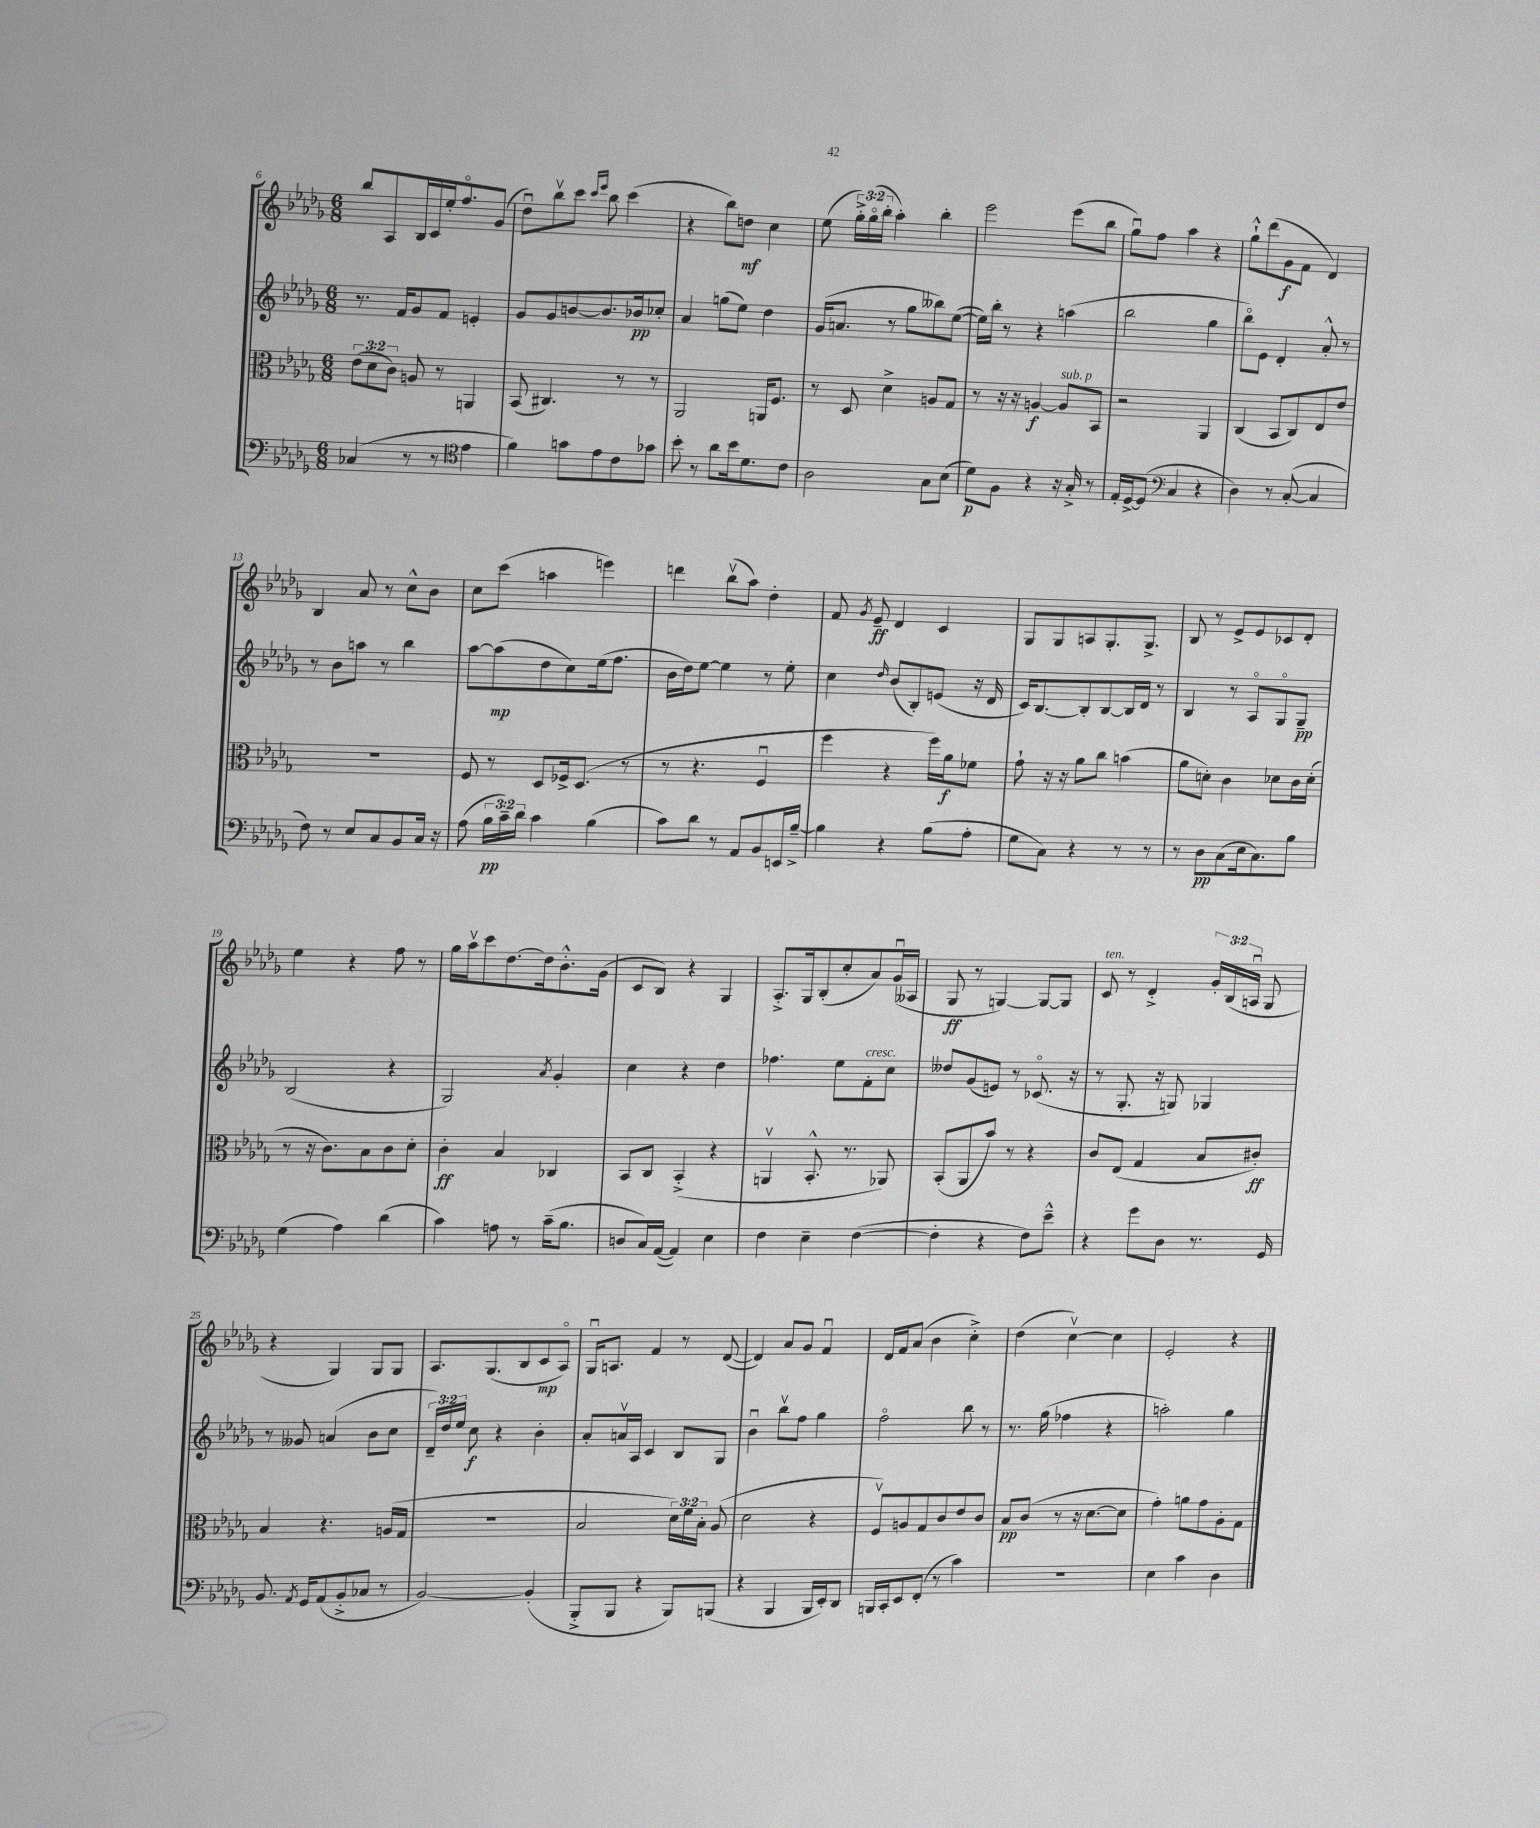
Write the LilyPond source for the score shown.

<<
\new StaffGroup <<
\new Staff = "s0" {
    \clef treble \key des \major \numericTimeSignature \time 6/8 \override Staff.TupletNumber.text = #tuplet-number::calc-fraction-text
    \autoBeamOff bes''8[ aes8 bes16 c'16 ees''16-. f''8.\flageolet ges'8]( |
    des''8[\downbow) bes''8\upbow c'''8] \grace { c'''16[ ees'''16] } bes''8 c'''4( |
    r4 bes''8[) d''8]\mf c''4 |
    ees''8( \tuplet 3/2 { ges''16[-.->) ges''16\flageolet( bes''16]-. } aes''4-.) bes''4-. |
    ees'''2 ees'''8[( bes''8] |
    ges''8[\downbow) f''8] aes''4 r4 |
    ges''8[-!-^ des'''8( ges'8\f f'8] des'4) |
    bes4 aes'8 r8 c''8[-^ bes'8] |
    c''8[ c'''8]( a''4 e'''4) |
    d'''4 bes''8[\upbow( aes''8]) des''4-. |
    f'8 \acciaccatura { ges'8 } ees'8--\ff des'4 c'4 |
    ges8[ ges8 a8 ges8.-. ges8.]-> |
    bes8 r8 ees'8[-> ees'8 ces'8 des'8]-. |
    ees''4 r4 f''8 r8 |
    ges''16[ aes''16\upbow c'''8 des''8.~ des''16 bes'8.-.-^ ges'16]( |
    c'8[ bes8]) r4 ges4 |
    aes8.[-.-> ges16 bes8-.( c''8-. aes'8) ges'16\downbow( aeses16] |
    ges8\ff r8 g4~) g8[~ g8] |
    c'8^\markup { \italic "ten." } r8 des'4-.-> \tuplet 3/2 { ges'16[-. bes16( a16]\downbow } ges8 |
    r4 ges4) ges8[ ges8] |
    aes8.[ ges8.( bes8 c'8\mp aes8]\flageolet) |
    ges16[\downbow a8.] f'4 r8 des'8~( |
    des'4) aes'8[ ges'8] f'4\downbow |
    des'16[ f'16 aes'8]( bes'4 c''4-.->) |
    des''4( c''4~\upbow) c''4 |
    ees'2-. r4 \bar "|." |
}
\new Staff = "s1" {
    \clef treble \key des \major \numericTimeSignature \time 6/8 \override Staff.TupletNumber.text = #tuplet-number::calc-fraction-text
    \autoBeamOff r8. f'16[ ges'8 f'8] e'4-. |
    ges'8[ ges'8 b'8~ b'8. bes'16\pp ces''8]-. |
    aes'4 g''8[( ees''8]) des''4 |
    ges'16[( a'8.] r8 ges''8[ beses''8) ees''8]~( |
    ees''16[) bes''16]-. r8 r4 a''4( |
    bes''2 ges''4 |
    bes''8[\flageolet) ees'8] des'4-. aes'8-.-^ r8 |
    r8 bes'8[ a''8] r8 bes''4 |
    aes''8[~ aes''8\mp( des''8 c''8) ees''16( f''8.] |
    bes'16[ des''16) ees''8]~ ees''4 r8 ees''8-. |
    c''4 \grace { des''16 } bes'8[( bes8-.) e'8]( r16 des'16 |
    c'16[) bes8.~ bes8-. bes8~ bes16 des'16] r8 |
    bes4 r8 aes8[\flageolet ges8\flageolet ges8]--\pp |
    bes2( r4 |
    ges2) \acciaccatura { aes'8 } ges'4-. |
    c''4 r4 des''4 |
    fes''4. ees''8[ f'8-.^\markup { \italic "cresc." } c''8] |
    deses''8[ ges'8( e'8]) r8 ces'8.\flageolet( r16 |
    r8 ges8.-. r16 g8) ges4 |
    r8 geses'8 a'4( bes'8[ c''8] |
    \tuplet 3/2 { des'16[--) des''16 ees''16] } c''8\f r4 bes'4-. |
    aes'8[-. a'16\upbow aes16] c'4 bes8[ ges8] |
    bes'4\downbow bes''8[\upbow f''8] ges''4 |
    f''2\flageolet bes''8 r8 |
    r8. ges''16( fes''4 r4 |
    a''2-.) ges''4 \bar "|." |
}
\new Staff = "s2" {
    \clef alto \key des \major \numericTimeSignature \time 6/8 \override Staff.TupletNumber.text = #tuplet-number::calc-fraction-text
    \autoBeamOff \tuplet 3/2 { ees'8[( des'8 c'8]) } a8 r8 a,4 |
    bes,8( cis4.) r8 r8 |
    aes,2 a,16[ f8.] |
    r8 des8 des'4-> a8[ ges8] |
    r8 r16 r16 a4~\f a8[^\markup { \italic "sub. p" } bes,8] |
    r2 aes,4 |
    c4( bes,8[ c8) ees8 ees'8] |
    R2. |
    f8 r8 des8[ fes16-> des8.]( r8 |
    r8 r4. f4\downbow |
    f''4 r4 f''16[) aes'16\f fes'8] |
    ges'8-! r16 r16 aes'8[ c''8] b'4( |
    aes'8[ d'8]-.) c'4 des'8[ c'16 des'16]-.( |
    r8 r16 c'8.[) bes8 c'8 des'8]-. |
    c'4-.\ff bes4 ces4 |
    bes,8[ c8] bes,4-.->( r4 |
    a,4\upbow bes,8.-.-^ r8. aes,8) |
    bes,8[-.( aes,8 bes'8]) r8 r4 |
    c'8[ ees8]( ges4 bes8[ cis'8]-.\ff) |
    bes4 r4. a16[( ges16] |
    R2. |
    bes2 \tuplet 3/2 { des'16[) f'16 bes16]-. } aes8( |
    des'2 r4 |
    f8[\upbow) a8 ges8 c'8 ees'8 c'8] |
    bes8[\pp c'8]( r8 r16 des'8.[~ des'8] |
    ges'4-.) a'8[ ges'8 aes8-. ges8] \bar "|." |
}
\new Staff = "s3" {
    \clef bass \key des \major \numericTimeSignature \time 6/8 \override Staff.TupletNumber.text = #tuplet-number::calc-fraction-text
    \autoBeamOff ces4( r8 r8 \clef tenor ees'4 |
    f'4) g'8[ ees'8 c'8 ges'8] |
    bes'8-. r8 aes'8[ bes'16 des'8. c'8] |
    aes2 ges8[ bes8]( |
    des'8[\p) f8] r4 r16 ges16-.-> r8 |
    ees16[-. des16~-> des8]( \clef bass c4 r4 |
    des4) r8 c8~-.( c4 |
    f8) r8 ees8[ c8 bes,8 c16] r16 |
    aes8( \tuplet 3/2 { bes16[\pp c'16--) des'16] } c'4 bes4( |
    c'8[) des'8] r8 aes,8[ bes,8 e,16 bes16]~---> |
    bes4 r4 bes8[( aes8]-. |
    ges8[ c8]) r4 r8 r8 |
    r8 des8[\pp c8( ees16 c8.) bes8] |
    ges4( aes4) des'4( |
    c'4) a8 r8 c'16[--( bes8.] |
    d8[ c16) aes,16]~( aes,4) ees4 |
    f4 ees4-- f4~( |
    f4-. r4 f8[) ees'8]---^ |
    r4 ges'8[ des8] r8. ges,16 |
    bes,8. \acciaccatura { aes,8 } ges,16[ aes,8( bes,8-.-> ces8] r8 |
    bes,2~) bes,4-.( |
    bes,,8[-.-> bes,,8] r4 bes,,8[) b,,8]( |
    r4 bes,,4 bes,,16[ ees,16-.) des,8] |
    b,,16[ c,16-. ees,8 f,8]-.( r8 c'4) |
    R2. |
    ees4 c'4 des4 \bar "|." |
}
>>
>>
\layout { \context { \Score currentBarNumber = #6 } }
